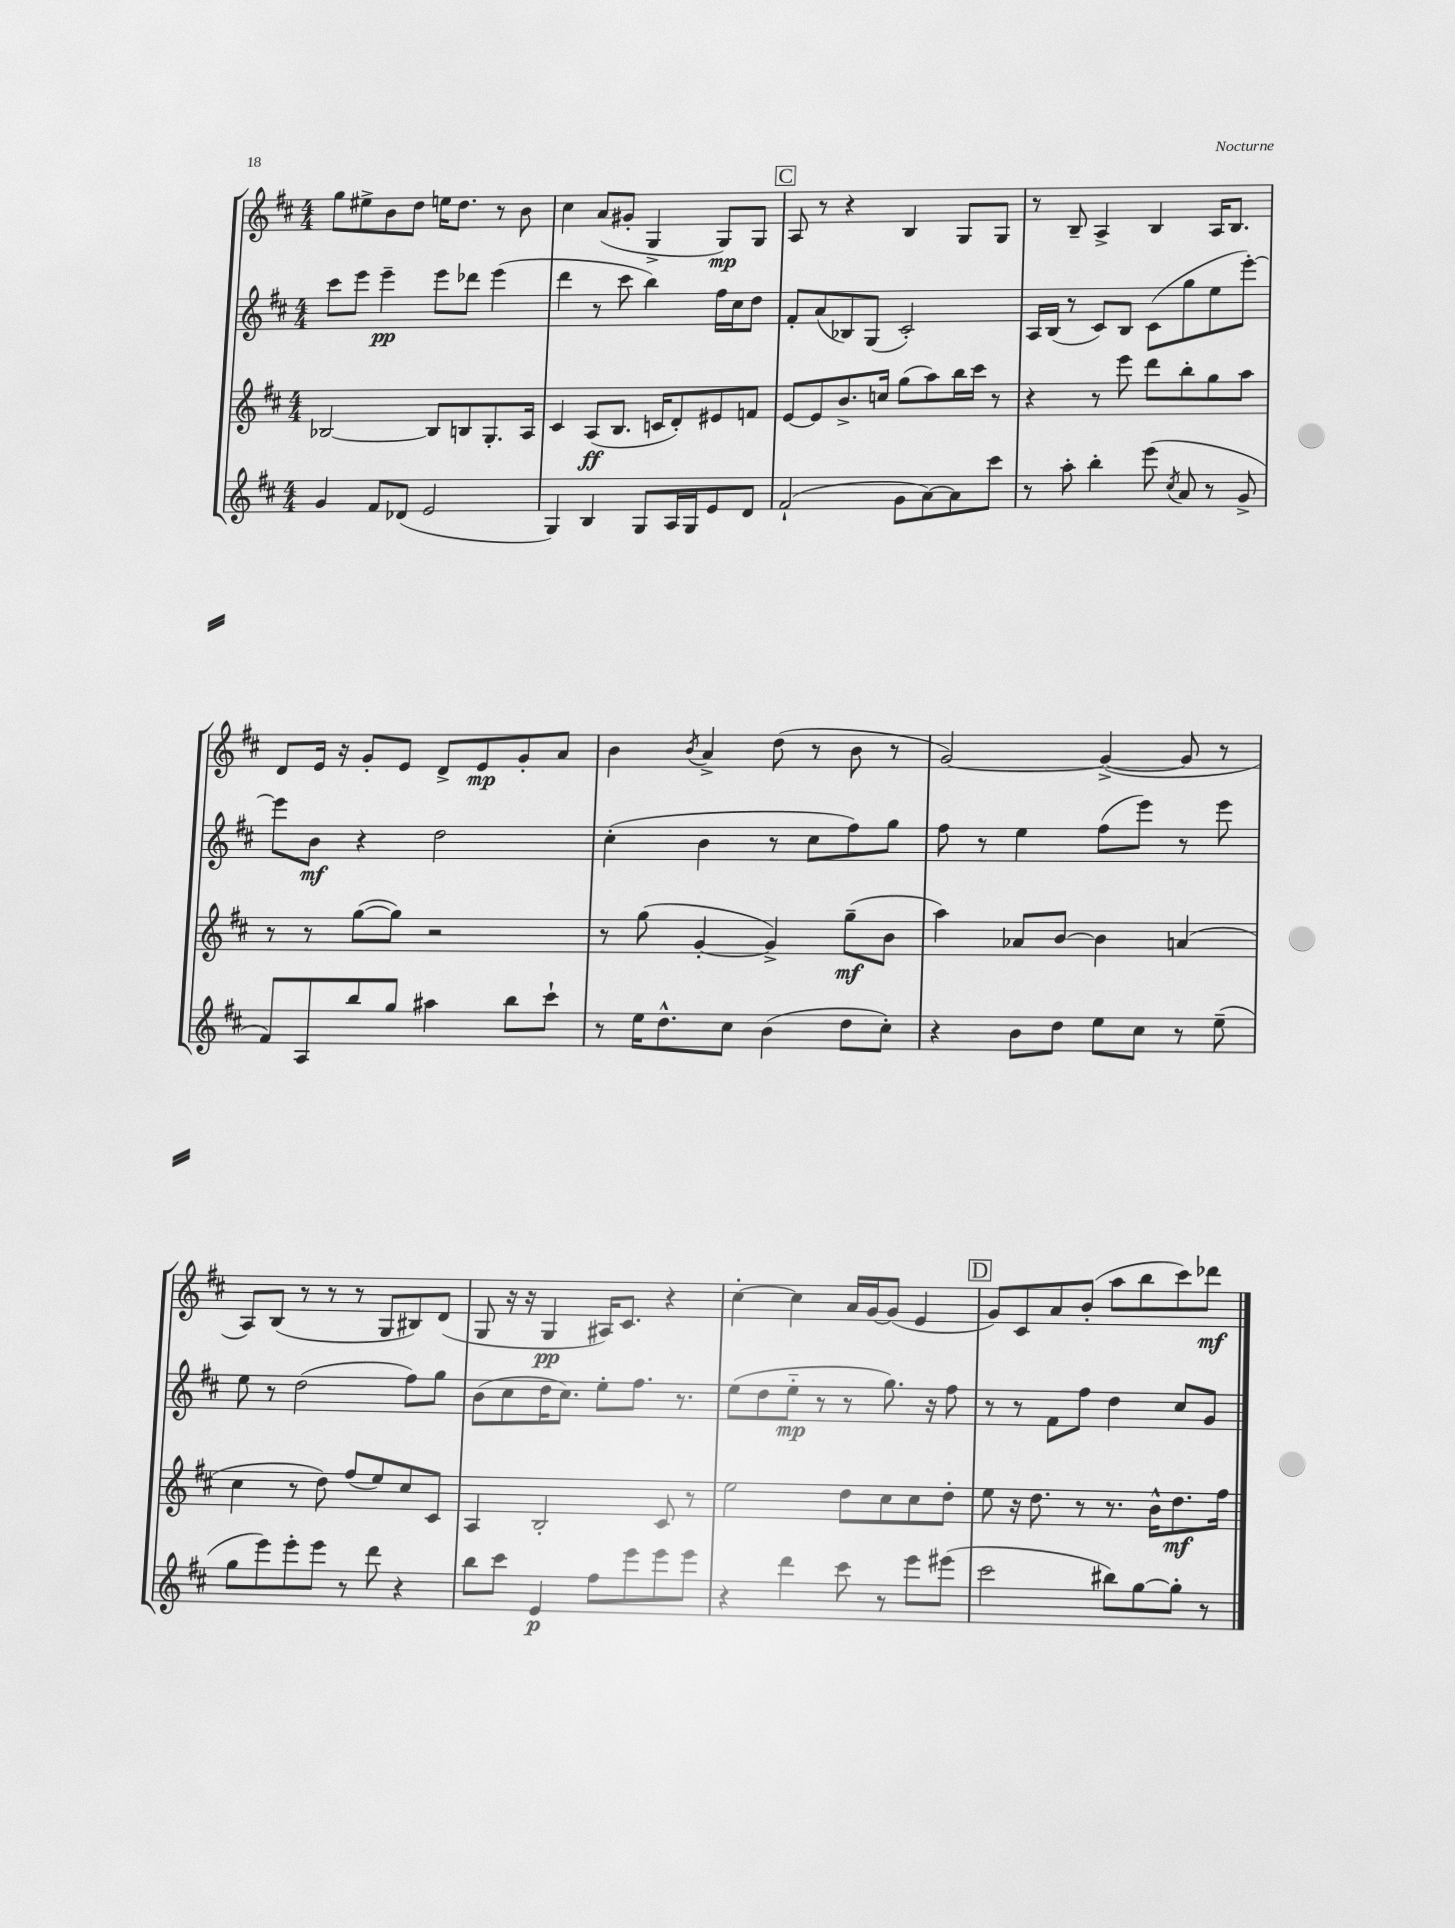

**kern	**kern	**kern	**kern
*staff4	*staff3	*staff2	*staff1
*clefG2	*clefG2	*clefG2	*clefG2
*k[f#c#]	*k[f#c#]	*k[f#c#]	*k[f#c#]
*M4/4	*M4/4	*M4/4	*M4/4
4g/	[2B-/	8ccc#\L	8gg\L
.	.	8eee\J	8ee#^\
8f#/L	.	4eee~\	8b\
(8d-/J	.	.	8dd\J
2e/	8B-/]L	8eee\L	16ee\LK
.	.	.	8.dd\J
.	8B/	8ddd-\J	.
.	8.G'/	(4eee\	8r
.	.	.	8b\
.	16A/Jk	.	.
=	=	=	=
4G/)	4c#/	4ddd\	4cc#\
4B/	(8A/L	8r	(8a/L
.	8.B/J	8ccc#\	8g#'/J
8G/L	.	4bb\)	4G^/
.	16c/LK	.	.
16A/L	8d'/)	.	.
16G/J	.	.	.
8e/	8e#/	16ff#\LL	8G/L)
.	.	16cc#\J	.
8d/J	8f/J	8dd\J	8G/J
=	=	=	=
(2f#`/	[8e/L	8f#'/L	8A/
.	8e/]	(8a/	8r
.	8.b^/	8B-/)	4r
.	.	(8G/J	.
.	16cc/Jk	.	.
8g\L	(8gg\L	2c#'/)	4B/
[8a\)	8aa\)	.	.
8a\]	16bb\L	.	8G/L
.	16ccc#\JJ	.	.
8ccc#\J	8r	.	8G/J
=	=	=	=
8r	4r	16A/LL	8r
.	.	(16B/JJ	.
8aa'\	.	8r	8B~/
4bb'\	8r	8c#/L)	4A^/
.	8eee\	8B/J	.
(8eee\	8ddd\L	(8c#\L	4B/
8qcc#/	.	.	.
8a/	8bb'\	8gg\	.
8r	8gg\	8ee\	16A/LK
.	.	.	8.B/J
8g^/	8aa\J	[8eee'\J)	.
=	=	=	=
8f#/L)	8r	8eee\]L	8d/L
8A/	8r	8b\J	16e/Jk
.	.	.	16r
8bb/	([8gg\L	4r	8g'/L
8gg/J	8gg\]J)	.	8e/J
4aa#\	2r	2dd\	8d^/L
.	.	.	8e/
8bb\L	.	.	8g'/
8ccc#`\J	.	.	8a/J
=	=	=	=
8r	8r	(4cc#'\	4b\
16ee\LK	(8gg\	.	.
8.dd^^\	.	.	.
.	.	.	8qb/
.	[4g'/	4b\	4a^/
8cc#\J	.	.	.
(4b\	4g^/])	8r	(8dd\
.	.	8cc#\L	8r
8dd\L	(8gg~\L	8ff#\)	8b\
8cc#'\J)	8b\J	8gg\J	8r
=	=	=	=
4r	4aa\)	8ff#\	[2g/)
.	.	8r	.
8b\L	8a-/L	4ee\	.
8dd\J	[8b/J	.	.
8ee\L	4b\]	(8ff#\L	(4g^/_
8cc#\J	.	8eee\J)	.
8r	(4a/	8r	8g/]
(8ee~\	.	8eee\	8r
=	=	=	=
8gg\L	4cc#\	8ee\	8A/L)
8eee\)	.	8r	(8B/J
8eee'\	8r	(2dd\	8r
8eee\J	8dd\)	.	8r
8r	(8ff#/L	.	8r
8ddd\	8ee/)	.	8G/L
4r	8cc#/	8ff#\L)	8B#/)
.	8c#/J	8gg\J	(8d/J
=	=	=	=
8bb\L	4A/	(8b\L	8G/
8ccc#\J	.	8cc#\	16r
.	.	.	16r
4e/	2B'/	16dd\K	4G/
.	.	8.cc#\J)	.
8ff#\L	.	8ee'\L	16A#/LK)
.	.	.	8.c#/J
8eee\	.	8.ff#\J	.
8eee\	8c#/	.	4r
.	.	8.r	.
8eee\J	8r	.	.
=	=	=	=
4r	2ee\	(8ee\L	[4cc#'\
.	.	8dd\	.
4ddd\	.	8ee'~\J	4cc#\]
.	.	8r	.
8ccc#\	8dd\L	8r	16a/LL
.	.	.	[16g/J
8r	8cc#\	8.gg\)	(8g/]J
8eee\L	8cc#\	.	4e/
.	.	16r	.
(8eee#\J	8dd'\J	8ff#\	.
=	=	=	=
2ccc#\	8ee\	8r	8g/L)
.	16r	8r	8c#/
.	8.dd\	.	.
.	.	8f#\L	8a/
.	8r	8ff#\J	(8b'/J
8bb#\L)	8.r	4dd\	8aa\L
[8gg\	.	.	8bb\
.	16b^^\LK	.	.
8gg'\]J	8.dd\	8cc#/L	8ccc#\)
8r	.	8g/J	8ddd-\J
.	16ff#\Jk	.	.
==	==	==	==
*-	*-	*-	*-
